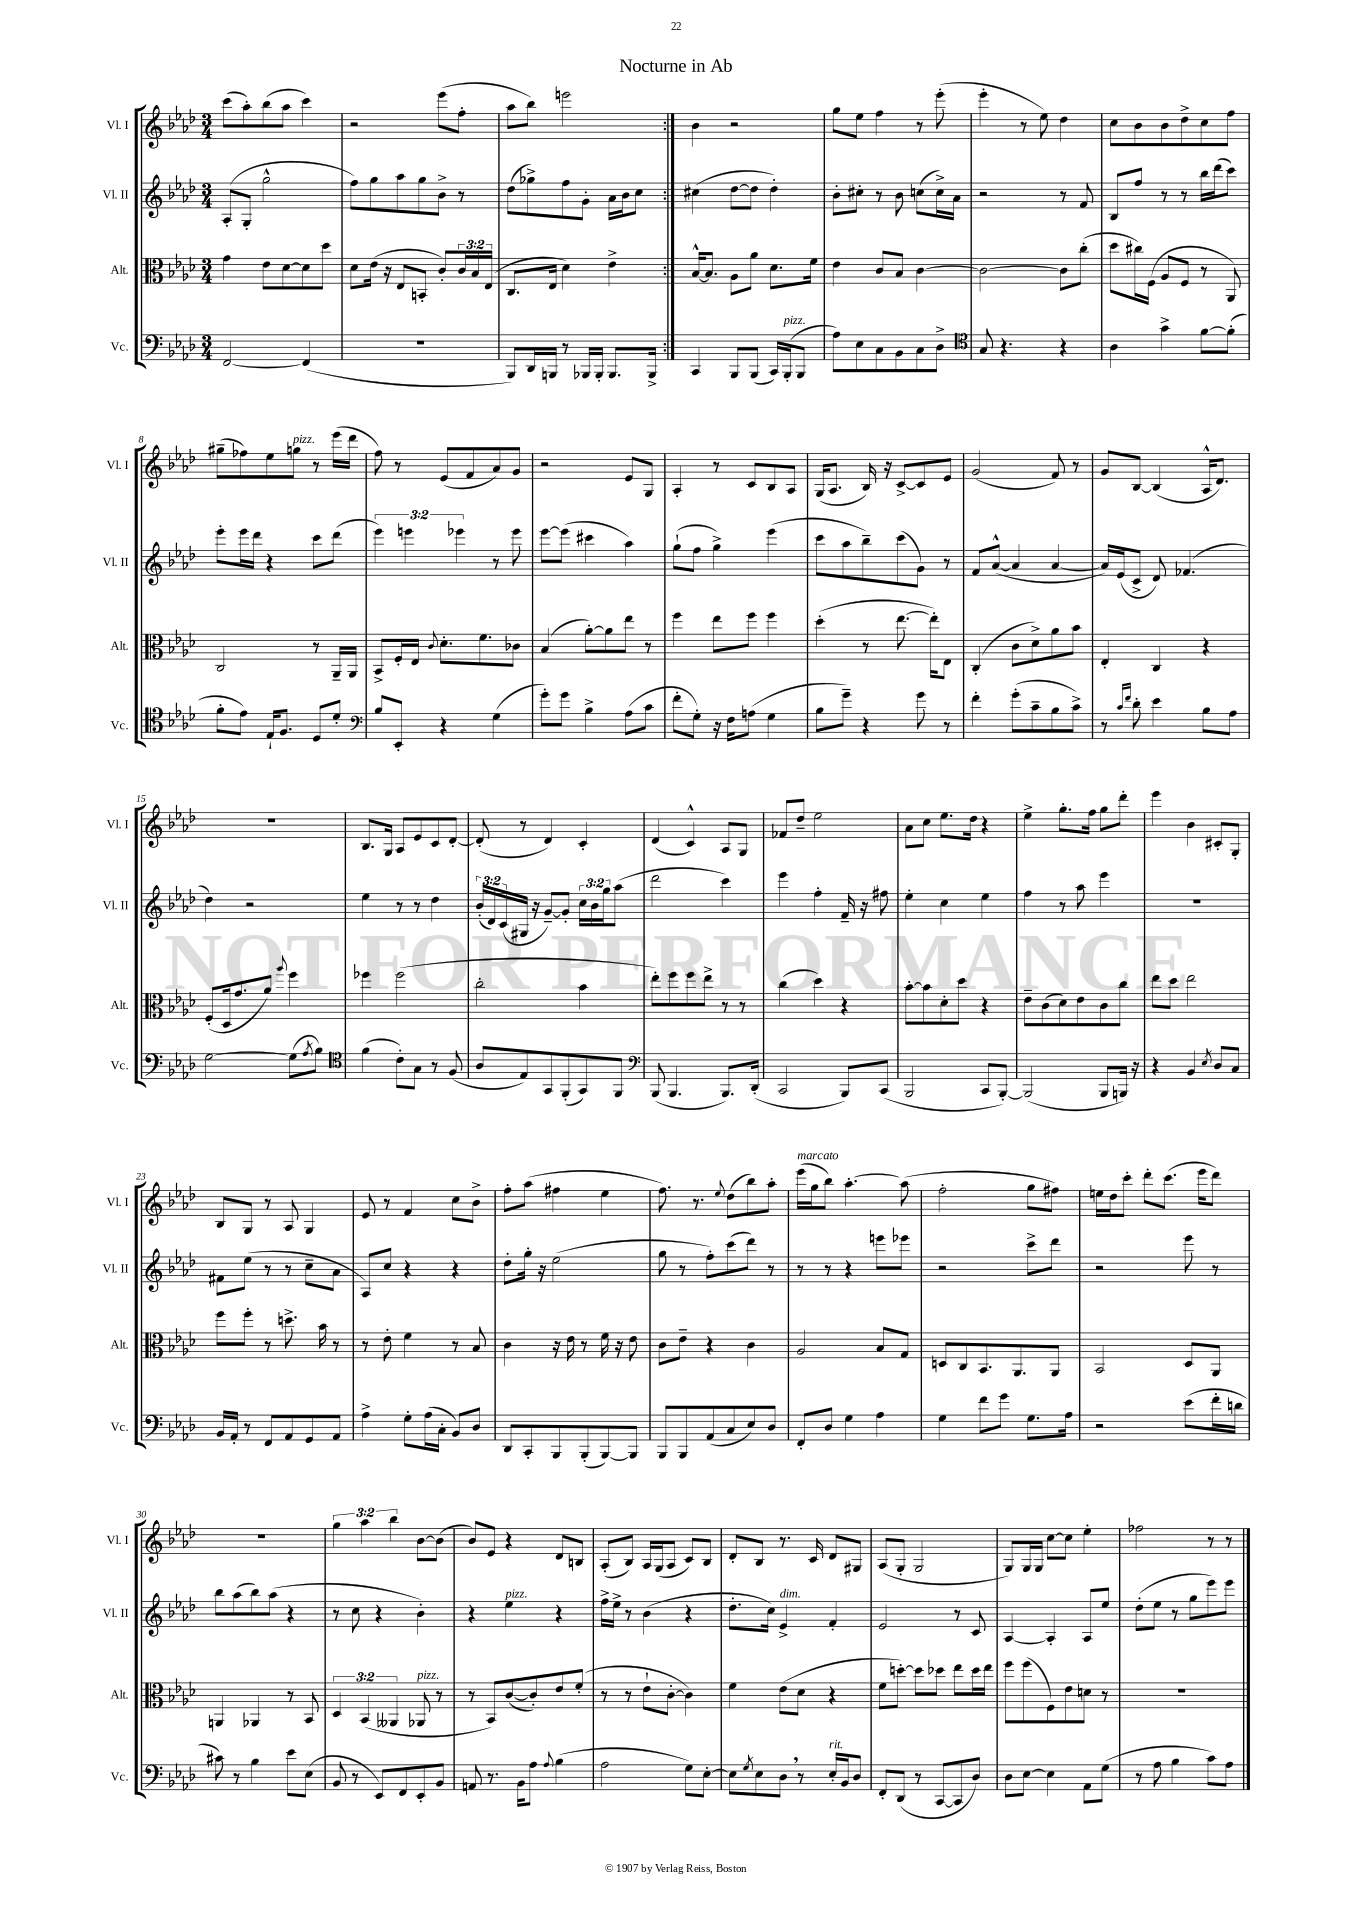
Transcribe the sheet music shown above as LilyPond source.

\header { title = "Nocturne in Ab" }
<<
\new StaffGroup <<
\new Staff = "s0" \with { instrumentName = "Vl. I" shortInstrumentName = "Vl. I" } {
    \clef treble \key aes \major \numericTimeSignature \time 3/4 \override Staff.TupletNumber.text = #tuplet-number::calc-fraction-text
    \repeat volta 2 { c'''8( aes''8-.) bes''8( aes''8 c'''4) |
    r2 ees'''8( f''8-. |
    aes''8 bes''8) e'''2 | }
    bes'4 r2 |
    g''8 ees''8 f''4 r8 ees'''8-.( |
    ees'''4-. r8 ees''8) des''4 |
    c''8 bes'8 bes'8 des''8-> c''8 f''8 |
    gis''8--( fes''8) ees''8 g''8^\markup { \italic "pizz." } r8 ees'''16( des'''16 |
    f''8) r8 ees'8( f'8 aes'8) g'8 |
    r2 ees'8 g8 |
    aes4-. r8 c'8 bes8 aes8 |
    g16( aes8. bes16) r16 c'8~-> c'8 ees'8 |
    g'2( f'8) r8 |
    g'8 bes8~ bes4( aes16-^ des'8.) |
    R2. |
    bes8. g16 aes8 ees'8 c'8 des'8~-. |
    des'8-.( r8 des'4) c'4-. |
    des'4( c'4-^) aes8 g8 |
    fes'8 des''8-- ees''2 |
    aes'8 c''8 ees''8. des''16 r4 |
    ees''4-> g''8.-. f''16 g''8 des'''8-. |
    ees'''4 bes'4 cis'8-. g8-. |
    bes8 g8 r8 aes8 g4 |
    ees'8 r8 f'4 c''8 bes'8-> |
    f''8-. aes''8( fis''4 ees''4 |
    f''8.) r8. \appoggiatura { ees''8 } des''8( bes''8) aes''8-. |
    ees'''16^\markup { \italic "marcato" }( g''16 bes''8) aes''4.~-. aes''8( |
    f''2-. g''8 fis''8) |
    e''16 des''16 c'''8-. des'''8-. c'''8.( ees'''16 des'''8) |
    R2. |
    \tuplet 3/2 { g''4 aes''4 bes''4 } bes'8~ bes'8( |
    bes'8) ees'8 r4 des'8 b8 |
    aes8-.( bes8) aes16 g16( aes8 c'8) bes8 |
    des'8-. bes8 r8. c'16 des'8 gis8 |
    aes8( g8-. g2 |
    g8) g16 g16 c''8~ c''8 ees''4-. |
    fes''2 r8 r8 \bar "|." |
}
\new Staff = "s1" \with { instrumentName = "Vl. II" shortInstrumentName = "Vl. II" } {
    \clef treble \key aes \major \numericTimeSignature \time 3/4 \override Staff.TupletNumber.text = #tuplet-number::calc-fraction-text
    \repeat volta 2 { aes8-.( g8-. g''2-^ |
    f''8) g''8 aes''8 g''8 bes'8-> r8 |
    des''8( ges''8->) f''8 g'8-. aes'16 bes'16 c''8 | }
    cis''4( des''8~ des''8 des''4-.) |
    bes'8-. cis''8-. r8 bes'8 c''8( c''16->) aes'16 |
    r2 r8 f'8 |
    bes8 f''8 r8 r8 bes''16 des'''16( c'''8) |
    ees'''8-. ees'''16 des'''16 r4 c'''8 des'''8( |
    \tuplet 3/2 { ees'''4) e'''4 ees'''4 } r8 ees'''8 |
    ees'''8~ ees'''8( cis'''4 aes''4) |
    g''8-!( f''8 g''4->) ees'''4( |
    c'''8 aes''8 bes''8--) c'''8( g'8) r8 |
    f'8 aes'8~-^( aes'4 aes'4~ |
    aes'16) ees'16( c'8-> des'8) fes'4.( |
    des''4) r2 |
    ees''4 r8 r8 des''4 |
    \tuplet 3/2 { bes'16-.( des'16) c'16( } gis16 r16 g'8~--) g'8-. \tuplet 3/2 { c''16 bes'16 g''16 } aes''8( |
    des'''2 c'''4) |
    ees'''4 f''4-. f'16-- r16 fis''8 |
    ees''4-. c''4 ees''4 |
    f''4 r8 aes''8 ees'''4 |
    R2. |
    fis'8 ees''8( r8 r8 c''8-- aes'8 |
    aes8) c''8 r4 r4 |
    des''8-. g''16-. r16 ees''2( |
    g''8 r8 f''8-.) c'''8( des'''8) r8 |
    r8 r8 r4 e'''8 ees'''8 |
    r2 c'''8-> des'''8 |
    r2 ees'''8 r8 |
    bes''8 aes''8( bes''8) aes''8( r4 |
    r8 c''8 r4 bes'4-.) |
    r4 ees''4^\markup { \italic "pizz." } r4 |
    f''16-> ees''16-> r8 bes'4( r4 |
    des''8.-. c''16) ees'4->^\markup { \italic "dim." } f'4-. |
    ees'2 r8 c'8 |
    aes4~ aes4-. aes8 ees''8 |
    des''8-.( ees''8 r8 g''8 ees'''8) ees'''8 \bar "|." |
}
\new Staff = "s2" \with { instrumentName = "Alt." shortInstrumentName = "Alt." } {
    \clef alto \key aes \major \numericTimeSignature \time 3/4 \override Staff.TupletNumber.text = #tuplet-number::calc-fraction-text
    \repeat volta 2 { g'4 ees'8 des'8~ des'8 des''8 |
    des'8 ees'16( r16 ees8 b,8-. c'8-.) \tuplet 3/2 { c'16 bes16 ees16( } |
    c8. ees16 des'4) ees'4-> | }
    bes16~-^ bes8. aes8 aes'8 des'8. f'16 |
    ees'4 c'8 bes8 c'4~ |
    c'2~ c'8 c''8-.( |
    des''8 cis''16) f16( aes8 f8 r8 aes,8) |
    c2 r8 aes,16-- aes,16 |
    bes,8-> f16-. ees16 \appoggiatura { c'8 } des'8.-. f'8. ces'8 |
    bes4( aes'8~-.) aes'8 ees''8 r8 |
    f''4 ees''8 f''8 f''4 |
    des''4-.( r8 ees''8.~ ees''16-.) ees8 |
    c4-.( c'8 des'8->) aes'8 bes'8 |
    ees4-. c4 r4 |
    f8-.( des16 g'8. aes'8) \appoggiatura { aes''8 } f''4 |
    fes''4 fes''2( |
    c''2-. bes'4 |
    ees''8-.) f''8 f''8 ees''8-> r8 r8 |
    c''4( des''4) r4 |
    bes'8~-. bes'8 des'8-. des''8 r4 |
    ees'8-- c'8( des'8) ees'8 c'8 c''8 |
    ees''8 des''8 ees''2 |
    f''8 f''8-. r8 d''8.-> bes'16 r8 |
    r8 ees'8-. f'4 r8 bes8 |
    c'4 r16 ees'16 r8 f'16 r16 ees'8 |
    c'8 ees'8-- r4 c'4 |
    aes2 bes8 g8 |
    d8 c8 bes,8. aes,8. aes,8 |
    bes,2 des8 aes,8 |
    a,4 aes,4 r8 bes,8 |
    \tuplet 3/2 { des4 bes,4( aeses,4 } aes,8^\markup { \italic "pizz." } r8 |
    r8 bes,8) c'8~( c'8-.) ees'8 f'8-.( |
    r8 r8 ees'8-! c'8~-. c'4) |
    f'4 ees'8( des'8 r4 |
    f'8 d''8~-.) d''8 des''8 ees''8 des''16 ees''16 |
    f''8 f''8( f8) ees'8 d'8 r8 |
    R2. \bar "|." |
}
\new Staff = "s3" \with { instrumentName = "Vc." shortInstrumentName = "Vc." } {
    \clef bass \key aes \major \numericTimeSignature \time 3/4
    \repeat volta 2 { f,2~ f,4( |
    R2. |
    bes,,8) des,16 b,,16 r8 bes,,16 bes,,16-. bes,,8. bes,,16-> | }
    c,4 bes,,8 bes,,8( c,16) bes,,16-.^\markup { \italic "pizz." }( bes,,8 |
    aes8) ees8 c8 bes,8 c8 des8-> |
    \clef tenor g8 r4. r4 |
    aes4 g'4-> f'8~ f'8-.( |
    f'8-. ees'8) ees16-! f8. des8 des'8-. |
    \clef bass bes8 ees,8-. r4 g4( |
    g'8-.) g'8 bes4-> aes8( c'8 |
    f'8-. g8-.) r16 f16 a8( g4 |
    bes8 g'8--) r4 g'8 r8 |
    f'4-. g'8-.( c'8-- bes8 c'8->) |
    r8 \grace { c'16 f'16 } des'8-. ees'4 bes8 aes8 |
    g2~ g8( \acciaccatura { aes8 } bes8) |
    \clef tenor f'4( c'8-.) g8 r8 f8( |
    aes8 ees8) g,8 f,8-.( g,8) f,8 |
    \clef bass bes,,8( bes,,4. bes,,8.) des,16-.( |
    c,2 bes,,8) c,8( |
    bes,,2 c,8 bes,,8~-.) |
    bes,,2( bes,,8 b,,16) r16 |
    r4 bes,4 \acciaccatura { ees8 } des8 c8 |
    bes,16 aes,16-. r8 f,8 aes,8 g,8 aes,8 |
    aes4-> g8-. aes16( c16-. bes,8) des8 |
    des,8 c,8-. bes,,8 bes,,8-.( bes,,8~) bes,,8 |
    bes,,8 bes,,8 aes,8( c8 ees8) des8 |
    f,8-. des8 g4 aes4 |
    g4 f'8 g'8 g8. aes16 |
    r2 ees'8( f'16-. d'16 |
    cis'8) r8 bes4 ees'8 ees8( |
    bes,8 r8 ees,8) f,8 ees,8-. bes,8 |
    a,8 r8. bes,16 aes8 \appoggiatura { aes8 } bes4( |
    aes2 g8) ees8~-. |
    ees8 \acciaccatura { g8 } ees8 des8 \breathe r8 ees16-.^\markup { \italic "rit." } bes,16 des8 |
    f,8-. des,8( r8 c,8~ c,8 des8) |
    des8 ees8~ ees4 aes,8 g8( |
    r8 aes8 bes4 c'8) aes8 \bar "|." |
}
>>
>>
